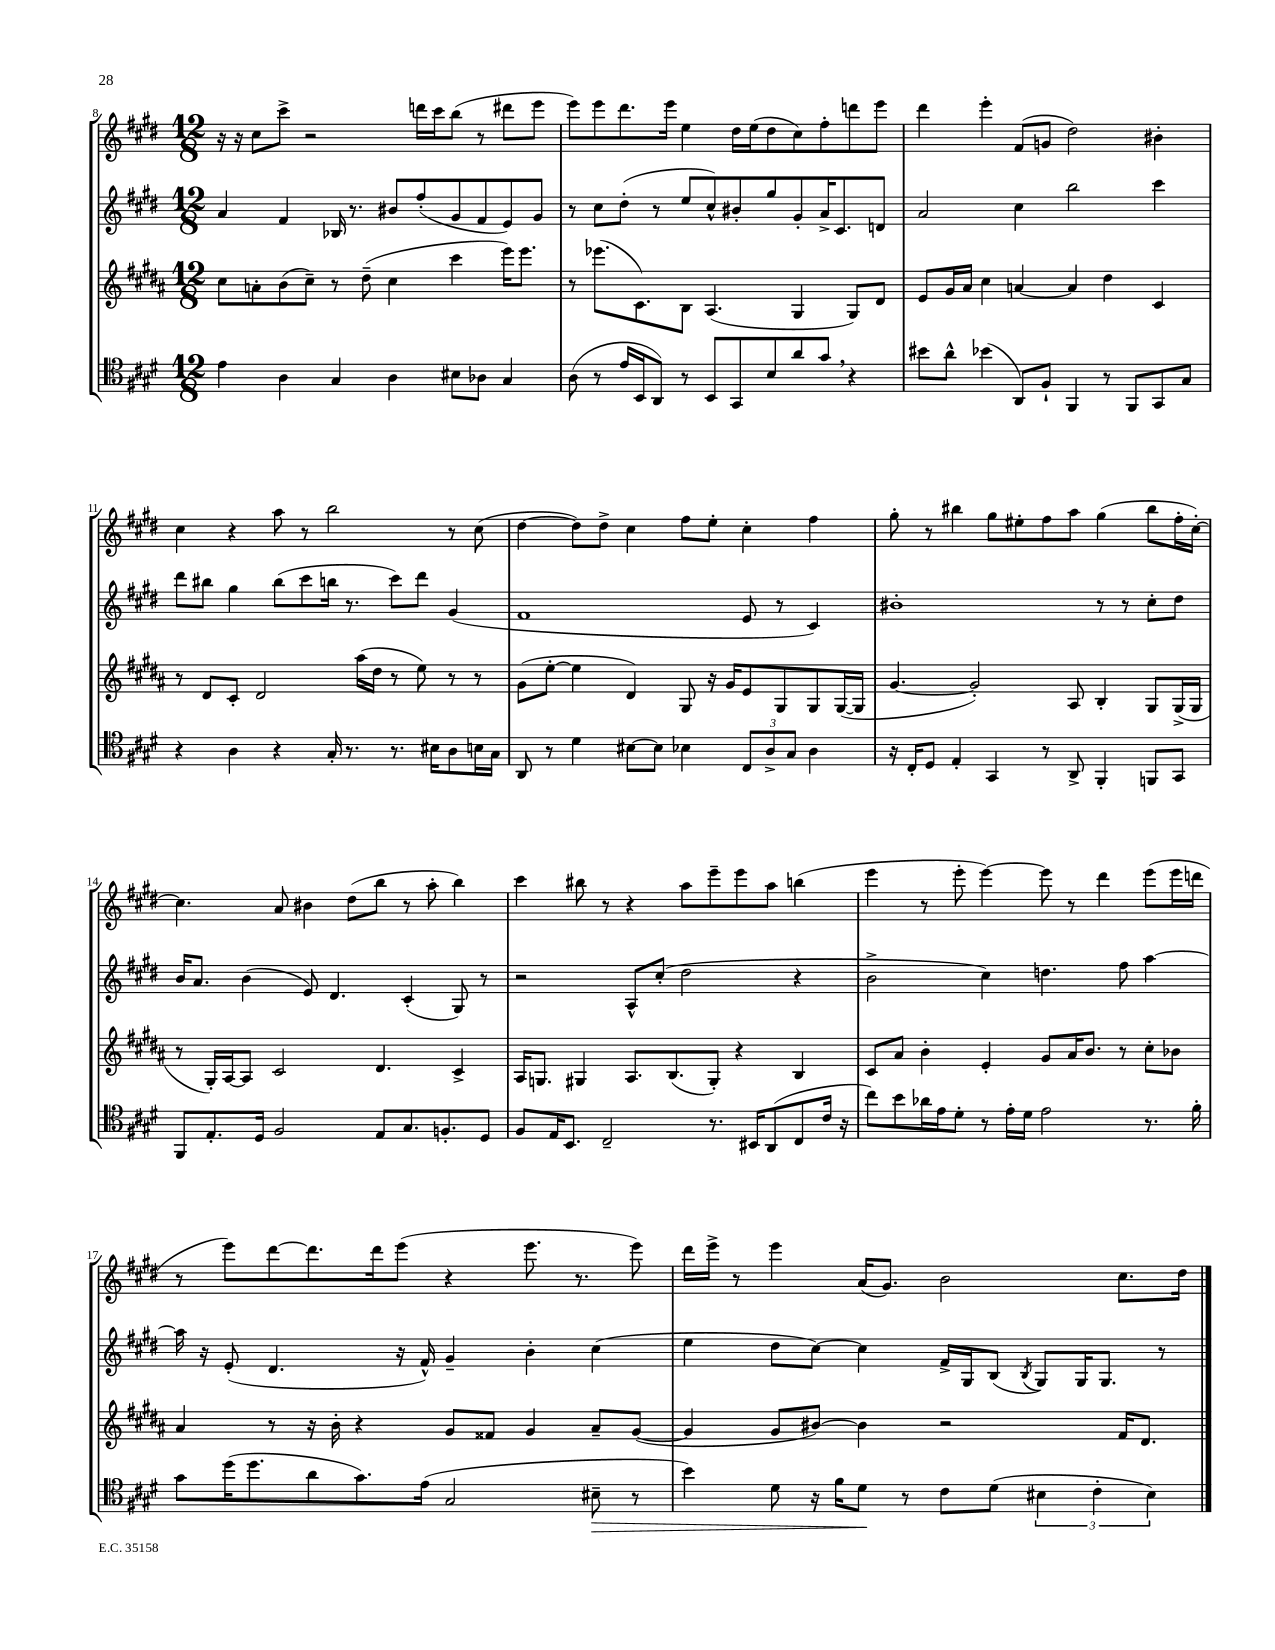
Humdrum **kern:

**kern	**kern	**kern	**kern
*staff4	*staff3	*staff2	*staff1
*clefC4	*clefG2	*clefG2	*clefG2
*k[f#c#g#d#]	*k[f#c#g#d#a#]	*k[f#c#g#d#]	*k[f#c#g#d#]
*M12/8	*M12/8	*M12/8	*M12/8
4e	8cc#	4a	16r
.	.	.	16r
.	8a'	.	8cc#
4A	(8b	4f#	8ccc#^
.	8cc#~)	.	2r
4G#	8r	16B-	.
.	.	8.r	.
.	(8dd#~	.	.
4A	4cc#	8b#	.
.	.	(8ff#'	16ddd
.	.	.	16ccc#
8B#	4ccc#	8g#	(8bb
8A-	.	8f#	8r
4G#	16eee)	8e)	8ddd#
.	8.eee	.	.
.	.	8g#	8eee
=	=	=	=
(8A	8r	8r	8eee)
8r	(8.eee-	8cc#	8eee
16e	.	(8dd#'	8.ddd#
16BB	8.c#)	.	.
8AA)	.	8r	.
.	.	.	16eee
8r	8B	8ee	4ee
8BB	(4.A#	8cc#^^)	.
8GG#	.	8b#'	16dd#
.	.	.	(16ee
8B	.	8gg#	8dd#
8a	4G#	8g#'	8cc#)
8g#	.	16a^	8ff#'
.	.	8.c#	.
4r	8G#)	.	8ddd
.	8d#	8d	8eee
=	=	=	=
8b#	8e	2a	4ddd#
8a^^	16g#	.	.
.	16a#	.	.
(4b-	4cc#	.	4eee'
8AA)	[4a	4cc#	(8f#
8F#`	.	.	8g
4FF#	4a]	2bb	2dd#)
8r	4dd#	.	.
8FF#	.	.	.
8GG#	4c#	4ccc#	4b#'
8G#	.	.	.
=	=	=	=
4r	8r	8ddd#	4cc#
.	8d#	8bb#	.
4A	8c#'	4gg#	4r
.	2d#	.	.
4r	.	(8bb#	8aa
.	.	8ccc#	8r
16G#'	.	16bb	2bb
8.r	.	8.r	.
.	(16aa#	.	.
.	16dd#	.	.
8.r	8r	8ccc#)	.
.	8ee)	8ddd#	.
16B#	.	.	.
8A	8r	(4g#	8r
16B	8r	.	(8cc#
16G#	.	.	.
=	=	=	=
8AA	(8g#	1f#	[4dd#
8r	[8ee'	.	.
4d#	4ee]	.	8dd#])
.	.	.	8dd#^
[8B#	4d#)	.	4cc#
8B#]	.	.	.
4B-	8G#	.	8ff#
.	16r	.	8ee'
.	16g#	.	.
12C#	8e	8e	4cc#'
12A^	.	.	.
.	8G#	8r	.
12G#	.	.	.
4A	8G#	4c#)	4ff#
.	([16G#	.	.
.	16G#]	.	.
=	=	=	=
16r	[4.g#	1b#'	8gg#'
16C#'	.	.	.
8D#	.	.	8r
4E'	.	.	4bb#
.	2g#'])	.	.
4GG#	.	.	8gg#
.	.	.	8ee#'
8r	.	.	8ff#
8AA^	8A#	.	8aa
4FF#'	4B'	8r	(4gg#
.	.	8r	.
8FF	8G#	8cc#'	8bb#
8GG#	(16G#^	8dd#	16ff#'
.	16G#	.	[16cc#')
=	=	=	=
8FF#	8r	16b	4.cc#]
.	.	8.a	.
8.E'	16G#')	.	.
.	[16A#	.	.
.	8A#]	(4b	.
16D#	.	.	.
2F#	2c#	.	8a
.	.	8e)	4b#
.	.	4.d#	.
.	.	.	(8dd#
8E	4.d#	.	8bb
8.G#	.	(4c#'	8r
.	.	.	8aa'
8.F'	.	.	.
.	4c#^	8G#)	4bb)
8D#	.	8r	.
=	=	=	=
8F#	16A#	2r	4ccc#
.	8.G	.	.
16E	.	.	.
8.BB	.	.	.
.	4G#	.	8bb#
2C#~	.	.	8r
.	8.A#	8A^^	4r
.	.	(8cc#'	.
.	(8.B	.	.
.	.	2dd#	8aa
8.r	8G#')	.	8eee~
.	4r	.	8eee
16BB#	.	.	.
(8AA	.	.	8aa
8C#	4B	4r	(4bb
16c#	.	.	.
16r	.	.	.
=	=	=	=
8cc#)	8c#	2b^	4eee
8b	8a#	.	.
16a-	4b'	.	8r
16e	.	.	.
8d#'	.	.	8eee'
8r	4e'	4cc#)	[4eee)
16e'	.	.	.
16d#	.	.	.
2e	8g#	4.dd	8eee]
.	16a#	.	8r
.	8.b	.	.
.	.	.	4ddd#
.	8r	8ff#	.
8.r	8cc#'	[4aa	(8eee
.	8b-	.	16eee
16f#'	.	.	16ddd
=	=	=	=
8g#	4a#	16aa]	8r
.	.	16r	.
(16dd#	.	(8e'	8eee)
8.dd#	.	.	.
.	8r	4.d#	[8ddd#
8a	16r	.	8.ddd#]
.	16b'	.	.
8.g#)	4r	.	.
.	.	.	16ddd#
.	.	16r	(8eee
(16e	.	16f#^^)	.
2G#	8g#	4g#~	4r
.	8f##	.	.
.	4g#	4b'	8.eee
.	.	.	8.r
8B#~	8a#~	(4cc#	.
8r	([8g#	.	8eee)
=	=	=	=
4b)	4g#]	4ee	16ddd#
.	.	.	16eee^
.	.	.	8r
8d#	8g#	8dd#	4eee
16r	[8b#)	[8cc#)	.
16f#	.	.	.
8d#	4b#]	4cc#]	(16a
.	.	.	8.g#)
8r	.	.	.
8c#	2r	16f#^	2b
.	.	16G#	.
(8d#	.	(8B	.
.	.	8qB	.
6B#	.	8G#)	.
.	.	16G#	.
6c#'	.	.	.
.	.	8.G#	.
.	16f#	.	8.cc#
.	8.d#	.	.
6B#)	.	.	.
.	.	8r	.
.	.	.	16dd#
==	==	==	==
*-	*-	*-	*-
